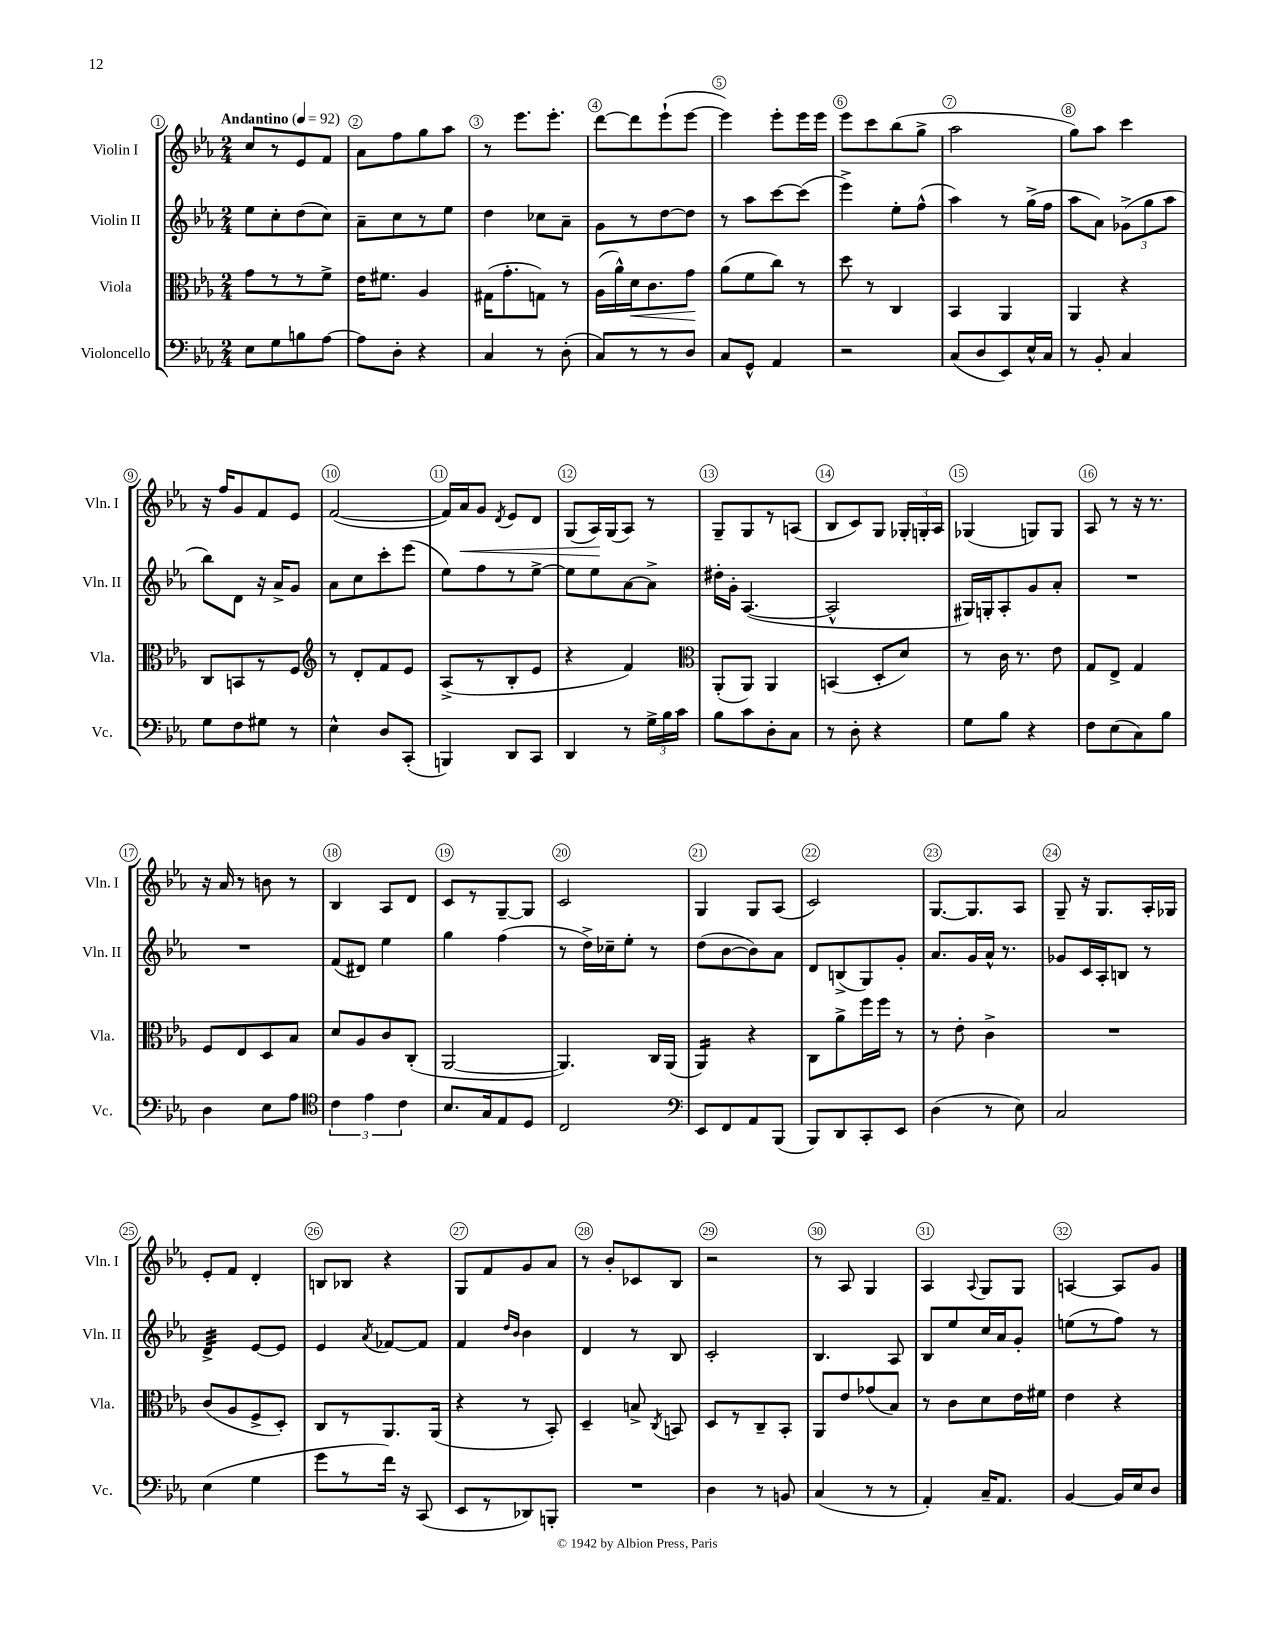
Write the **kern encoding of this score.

**kern	**kern	**kern	**kern
*staff4	*staff3	*staff2	*staff1
*clefF4	*clefC3	*clefG2	*clefG2
*k[b-e-a-]	*k[b-e-a-]	*k[b-e-a-]	*k[b-e-a-]
*M2/4	*M2/4	*M2/4	*M2/4
*MM92	*MM92	*MM92	*MM92
8E-\L	8g\L	8ee-\L	8cc/L
8G\	8r	8cc'\	8r
8B\	8r	(8dd\	8e-/
[8A-\J	8f^\J	8cc\J)	8f/J
=	=	=	=
8A-\]L	16e-\LK	8a-~\L	8a-\L
.	8.f#\J	.	.
8D'\J	.	8cc\	8ff\
4r	4A-/	8r	8gg\
.	.	8ee-\J	8aa-\J
=	=	=	=
4C/	(16G#\LK	4dd\	8r
.	8.g'\	.	.
.	.	.	8.eee-\L
8r	8G\J)	8cc-\L	.
.	.	.	8.eee-'\J
(8D'\	8r	8a-~\J	.
=	=	=	=
8C/L)	(16A-\LL	8g\L	[8ddd\L
.	16a-^^\)	.	.
8r	16d\J	8r	8ddd\]
.	8.c\	.	.
8r	.	[8dd\	(8eee-`\
8D/J	8g\J	8dd\]J	[8eee-\J
=	=	=	=
8C/L	(8a-\L	8r	4eee-\])
8GG^^/J	8f\	8aa-\L	.
4AA-/	8cc\J)	[8ccc\	8eee-'\L
.	8r	(8ccc\]J	16eee-\L
.	.	.	16eee-\JJ
=	=	=	=
2r	8dd\	4eee-^\)	8eee-\L
.	8r	.	8ccc\
.	4C/	8ee-'\L	(8bb-\
.	.	(8ff^^\J	8gg^\J
=	=	=	=
(8C/L	4BB-/	4aa-\)	2aa-\
8D/	.	.	.
8EE-/)	4AA-/	8r	.
16E-^^/L	.	(16gg^\LL	.
16C/JJ	.	16ff\JJ	.
=	=	=	=
8r	4AA-/	8aa-\L	8gg\L)
8BB-'/	.	8a-\J)	8aa-\J
4C/	4r	(12g-^\L	4ccc\
.	.	12gg\	.
.	.	12aa-\J	.
=	=	=	=
8G\L	8C/L	8bb-\L)	16r
.	.	.	16ff/LK
8F\	8BB/	8d\J	8g/
8G#\J	8r	16r	8f/
.	.	16a-^/LK	.
8r	8F/J	8g/J	8e-/J
=	=	=	=
*	*clefG2	*	*
4E-^^\	8r	8a-\L	([2f/
.	8d'/L	8cc\	.
8D/L	8f/	8ccc'\	.
(8CC'/J	8e-/J	(8eee-\J	.
=	=	=	=
4BBB/)	(8A-^/L	8ee-\L)	16f/]LL)
.	.	.	16a-/J
.	8r	8ff\	8g/J
.	.	.	8qd/
8DD/L	8B-'/	8r	8e-/L
8CC/J	8e-/J	[8ee-^\J	8d/J
=	=	=	=
4DD/	4r	8ee-\]L	(8G/L
.	.	8ee-\	16A-/L)
.	.	.	(16G/J
8r	4f/)	[8a-\	8A-/J)
24G^\LL	.	8a-^\]J	8r
24B-\	.	.	.
24c\JJ	.	.	.
=	=	=	=
*	*clefC3	*	*
8B-\L	(8AA-'/L	16dd#'\LL	8G~/L
.	.	16g'\JJ	.
8c\	8AA-/J)	([4.A-/	8G/
8D'\	4AA-/	.	8r
8C\J	.	.	(8A/J
=	=	=	=
8r	(4BB/	2A-^^/]	8B-/L
8D'\	.	.	8c/)
4r	8D'/L	.	8G/J
.	8d/J)	.	24G-'/LL
.	.	.	24G'/
.	.	.	24A-/JJ
=	=	=	=
8G\L	8r	16G#/LL)	(4G-/
.	.	16G'/J	.
8B-\J	16c\	8A-'/	.
.	8.r	.	.
4r	.	8g/	8G/L)
.	8e-\	8a-'/J	8G/J
=	=	=	=
8F\L	8G/L	2r	8A-/
(8E-\	8E-^/J	.	8r
8C\)	4G/	.	16r
.	.	.	8.r
8B-\J	.	.	.
=	=	=	=
4D\	8F/L	2r	16r
.	.	.	16a-/
.	8E-/	.	8r
8E-\L	8D/	.	8b\
8A-\J	8B-/J	.	8r
=	=	=	=
*clefC4	*	*	*
6c\	8d/L	(8f/L	4B-/
.	8A-/	8d#/J)	.
6e-\	.	.	.
.	8c/	4ee-\	8A-/L
6c\	.	.	.
.	(8C'/J	.	8d/J
=	=	=	=
8.B-/L	[2AA-/	4gg\	8c/L
.	.	.	8r
16G/k	.	.	.
8E-/	.	(4ff\	[8G~/
8D/J	.	.	8G/]J
=	=	=	=
2C/	4.AA-/])	8r	2c/
.	.	16dd^\LL)	.
.	.	16cc-~\J	.
.	.	8ee-'\J	.
.	16C/LL	8r	.
.	(16AA-/JJ	.	.
=	=	=	=
*clefF4	*	*	*
8EE-/L	4AA-/)	(8dd\L	4G/
8FF/	.	[8b-\	.
8AA-/	4r	8b-\])	8G/L
(8BBB-/J	.	8a-\J	(8A-/J
=	=	=	=
8BBB-/L)	8C\L	8d/L	2c/)
8DD/	8a-^\	(8B^/	.
8CC'/	16ff\L	8G/)	.
.	16ff\JJ	.	.
8EE-/J	8r	8g'/J	.
=	=	=	=
(4D\	8r	8.a-/L	[8.G/L
.	8e-'\	.	.
.	.	16g/L	8.G/]
8r	4c^\	16a-^^/JJ	.
.	.	8.r	.
8E-\)	.	.	8A-/J
=	=	=	=
2C/	2r	8g-/L	8G~/
.	.	16c/L	16r
.	.	16A-'/J	8.G/L
.	.	8B/J	.
.	.	8r	16A-'/L
.	.	.	16G-/JJ
=	=	=	=
(4E-\	(8c/L	4d^/	8e-'/L
.	8A-/	.	8f/J
4G\	8F^/	[8e-/L	4d'/
.	8D'/J)	8e-/]J	.
=	=	=	=
8g\L	8C/L	4e-/	8B/L
8r	8r	.	8B-/J
.	.	8qa-/	.
16f\Jk)	8.AA-/	[8f-/L	4r
16r	.	.	.
(8CC/	.	8f-/]J	.
.	(16AA-/Jk	.	.
=	=	=	=
8EE-/L	4r	4f/	8G/L
8r	.	.	8f/
.	.	16qqdd/LL	.
.	.	16qqb-/JJ	.
8DD-/)	8r	4b-\	8g/
8BBB'/J	8BB-'/)	.	8a-/J
=	=	=	=
2r	4D~/	4d/	8r
.	.	.	8b-'/L
.	8B^/	8r	8c-/
.	8qC/	.	.
.	8BB/	8B-/	8B-/J
=	=	=	=
4D\	8D/L	2c'/	2r
.	8r	.	.
8r	8C~/	.	.
8BB/	8BB-'/J	.	.
=	=	=	=
(4C/	8AA-/L	4.B-/	8r
.	8e-/	.	8A-/
8r	(8g-/	.	4G/
8r	8B-/J)	8A-/	.
=	=	=	=
4AA-'/)	8r	8B-/L	4A-/
.	8c\L	8ee-/	.
.	.	.	8qqA-/
16C~/LK	8d\	16cc/L	8G/L
8.AA-/J	.	16a-/J	.
.	16e-\L	8g'/J	8G/J
.	16f#\JJ	.	.
=	=	=	=
[4BB-/	4e-\	(8ee\L	[4A/
.	.	8r	.
16BB-/]LL	4r	8ff\J)	8A/]L
16E-/J	.	.	.
8D/J	.	8r	8g/J
==	==	==	==
*-	*-	*-	*-
